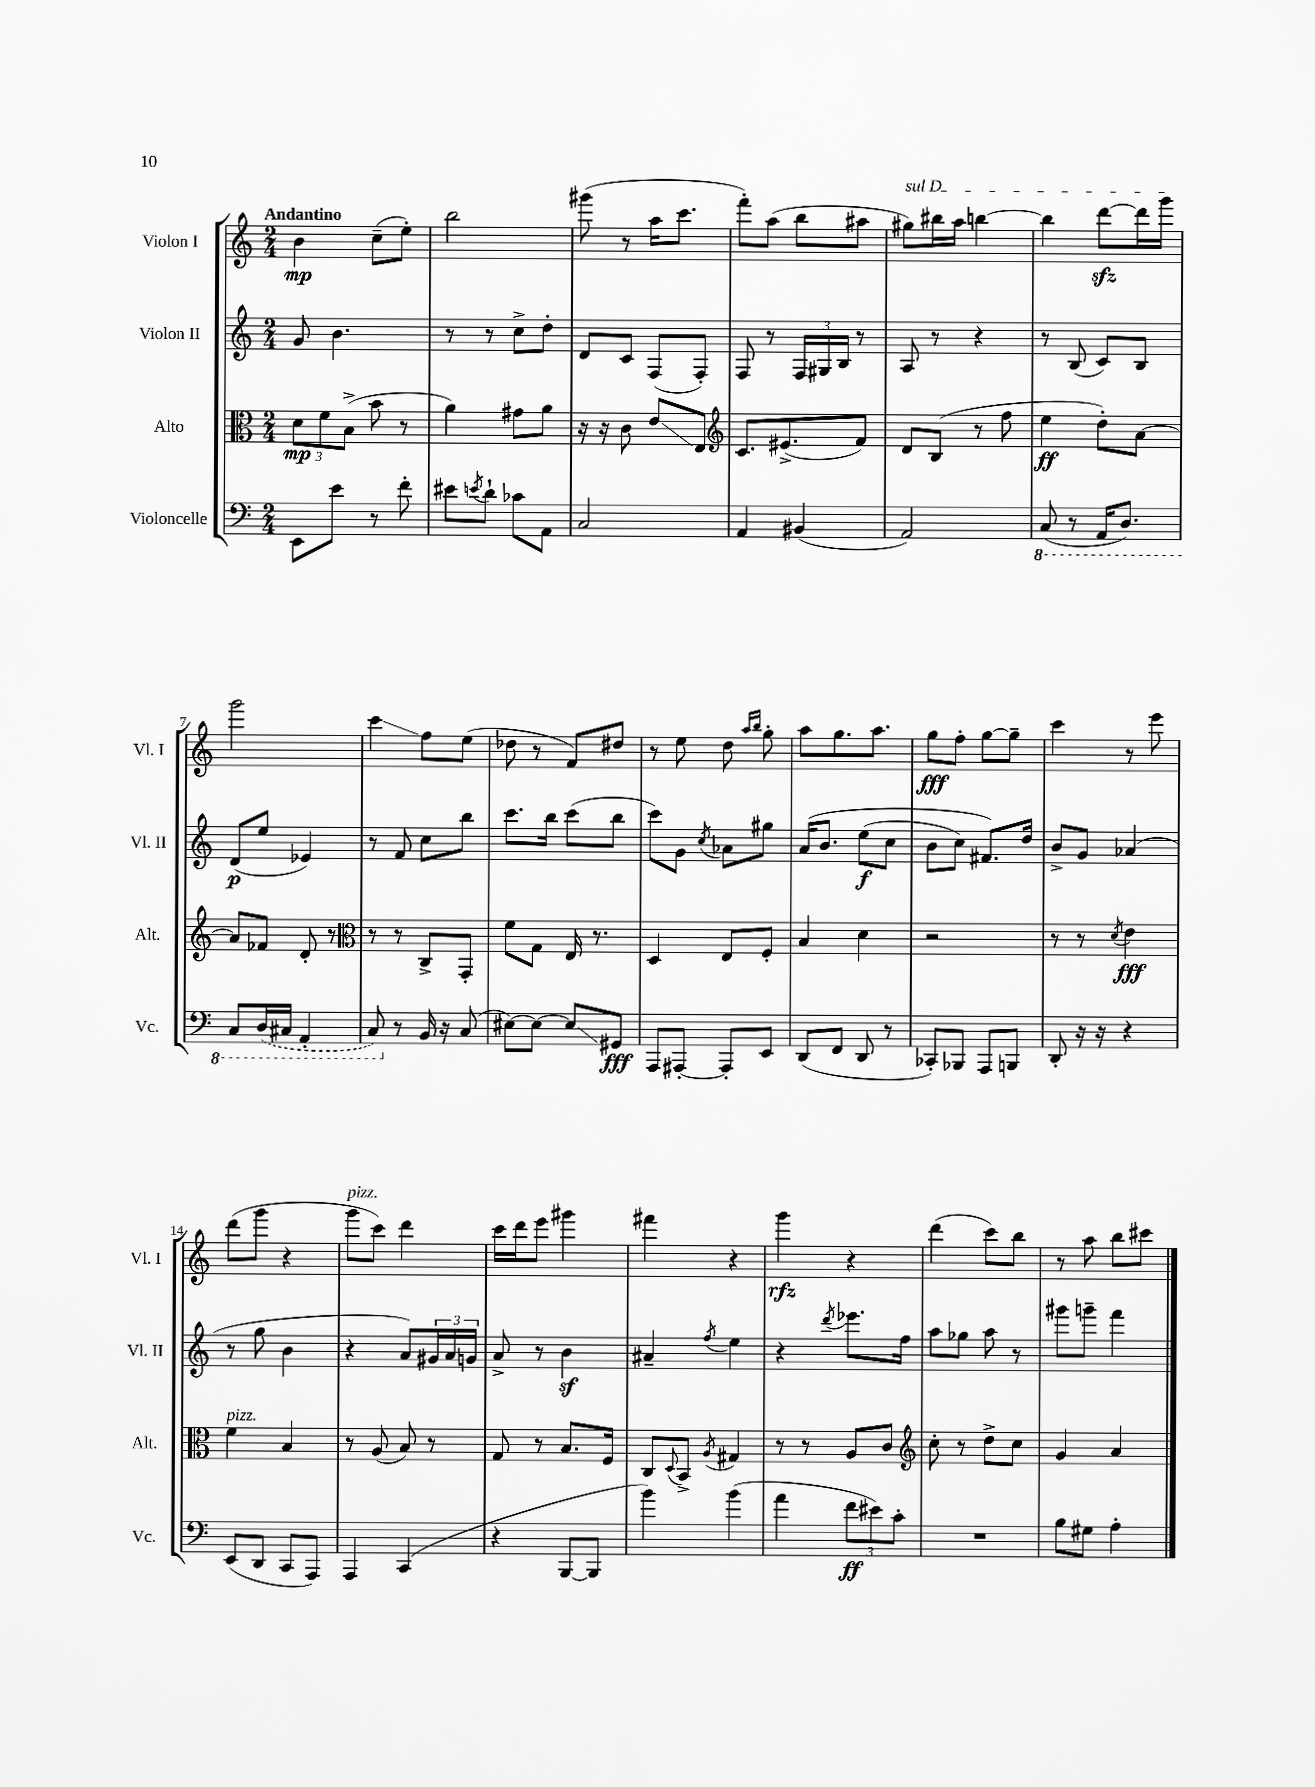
<<
\new StaffGroup <<
\new Staff = "s0" \with { instrumentName = "Violon I" shortInstrumentName = "Vl. I" } {
    \clef treble \key c \major \numericTimeSignature \time 2/4 \tempo "Andantino"
    b'4\mp c''8--( e''8-.) |
    b''2 |
    gis'''8( r8 a''16 c'''8. |
    f'''8-.) a''8( b''8 ais''8 |
    \once \override TextSpanner.bound-details.left.text = \markup { \italic "sul D" } gis''8\startTextSpan) bis''16 a''16 b''4~ |
    b''4 d'''8~\sfz d'''16 g'''16\stopTextSpan |
    g'''2 |
    c'''4\glissando f''8 e''8( |
    des''8 r8 f'8) dis''8 |
    r8 e''8 d''8 \grace { a''16 b''16 } g''8-. |
    a''8 g''8. a''8. |
    g''8\fff f''8-. g''8~ g''8-- |
    c'''4 r8 e'''8 |
    d'''8( g'''8 r4 |
    g'''8^\markup { \italic "pizz." } c'''8) d'''4 |
    c'''16 d'''16 e'''8 gis'''4 |
    fis'''4 r4 |
    g'''4\rfz r4 |
    d'''4( c'''8) b''8 |
    r8 a''8 b''8 cis'''8 \bar "|." |
}
\new Staff = "s1" \with { instrumentName = "Violon II" shortInstrumentName = "Vl. II" } {
    \clef treble \key c \major \numericTimeSignature \time 2/4
    g'8 b'4. |
    r8 r8 c''8-> d''8-. |
    d'8 c'8 f8( f8-.) |
    f8 r8 \tuplet 3/2 { f16 gis16 b16 } r8 |
    a8 r8 r4 |
    r8 b8( c'8) b8 |
    d'8\p( e''8 ees'4) |
    r8 f'8 c''8 b''8 |
    c'''8. b''16 c'''8( b''8 |
    c'''8) g'8 \acciaccatura { c''8 } aes'8 gis''8 |
    a'16\( b'8. e''8\f( c''8 |
    b'8 c''8) fis'8.\) d''16 |
    b'8-> g'8 aes'4( |
    r8 g''8 b'4 |
    r4 a'8) \tuplet 3/2 { gis'16 a'16 g'16 } |
    a'8-> r8 b'4\sf |
    ais'4-- \acciaccatura { f''8 } e''4 |
    r4 \acciaccatura { d'''8 } ees'''8. f''16 |
    a''8 ges''8 a''8 r8 |
    gis'''8 g'''8-- f'''4 \bar "|." |
}
\new Staff = "s2" \with { instrumentName = "Alto" shortInstrumentName = "Alt." } {
    \clef alto \key c \major \numericTimeSignature \time 2/4
    \tuplet 3/2 { d'8\mp f'8 b8->( } b'8 r8 |
    a'4) gis'8 a'8 |
    r16 r16 c'8 e'8\glissando e8 |
    \clef treble c'8. eis'8.->( f'8) |
    d'8 b8( r8 f''8 |
    e''4\ff d''8-.) a'8~ |
    a'8 fes'8 d'8-. r8 |
    \clef alto r8 r8 c8-> g,8-. |
    f'8 g8 e16 r8. |
    d4 e8 f8-. |
    b4 d'4 |
    r2 |
    r8 r8 \acciaccatura { d'8 } e'4\fff |
    f'4^\markup { \italic "pizz." } b4 |
    r8 a8( b8) r8 |
    g8 r8 b8. f16 |
    c8 \appoggiatura { d8 } b,8-> \acciaccatura { a8 } gis4 |
    r8 r8 a8 c'8 |
    \clef treble c''8-. r8 d''8-> c''8 |
    g'4 a'4 \bar "|." |
}
\new Staff = "s3" \with { instrumentName = "Violoncelle" shortInstrumentName = "Vc." } {
    \clef bass \key c \major \numericTimeSignature \time 2/4
    e,8 e'8 r8 f'8-. |
    eis'8 \acciaccatura { e'8 } d'8-! ces'8 a,8 |
    c2 |
    a,4 bis,4( |
    a,2) |
    \ottava #-1 c,8( r8 a,,16 d,8.) |
    c,8 \once \slurDashed d,16( cis,16 a,,4-. |
    c,8) \ottava #0 r8 b,16 r16 c8( |
    eis8~) eis8~ eis8\glissando gis,8\fff |
    a,,8 ais,,8~-. ais,,8-. e,8 |
    d,8( f,8 d,8 r8 |
    ces,8-.) bes,,8 a,,8 b,,8 |
    d,8-. r16 r16 r4 |
    e,8( d,8 c,8 a,,8) |
    a,,4 c,4( |
    r4 b,,8~ b,,8 |
    b'4) b'4( |
    a'4 \tuplet 3/2 { f'8\ff eis'8) c'8-. } |
    R2 |
    b8 gis8 a4-. \bar "|." |
}
>>
>>
